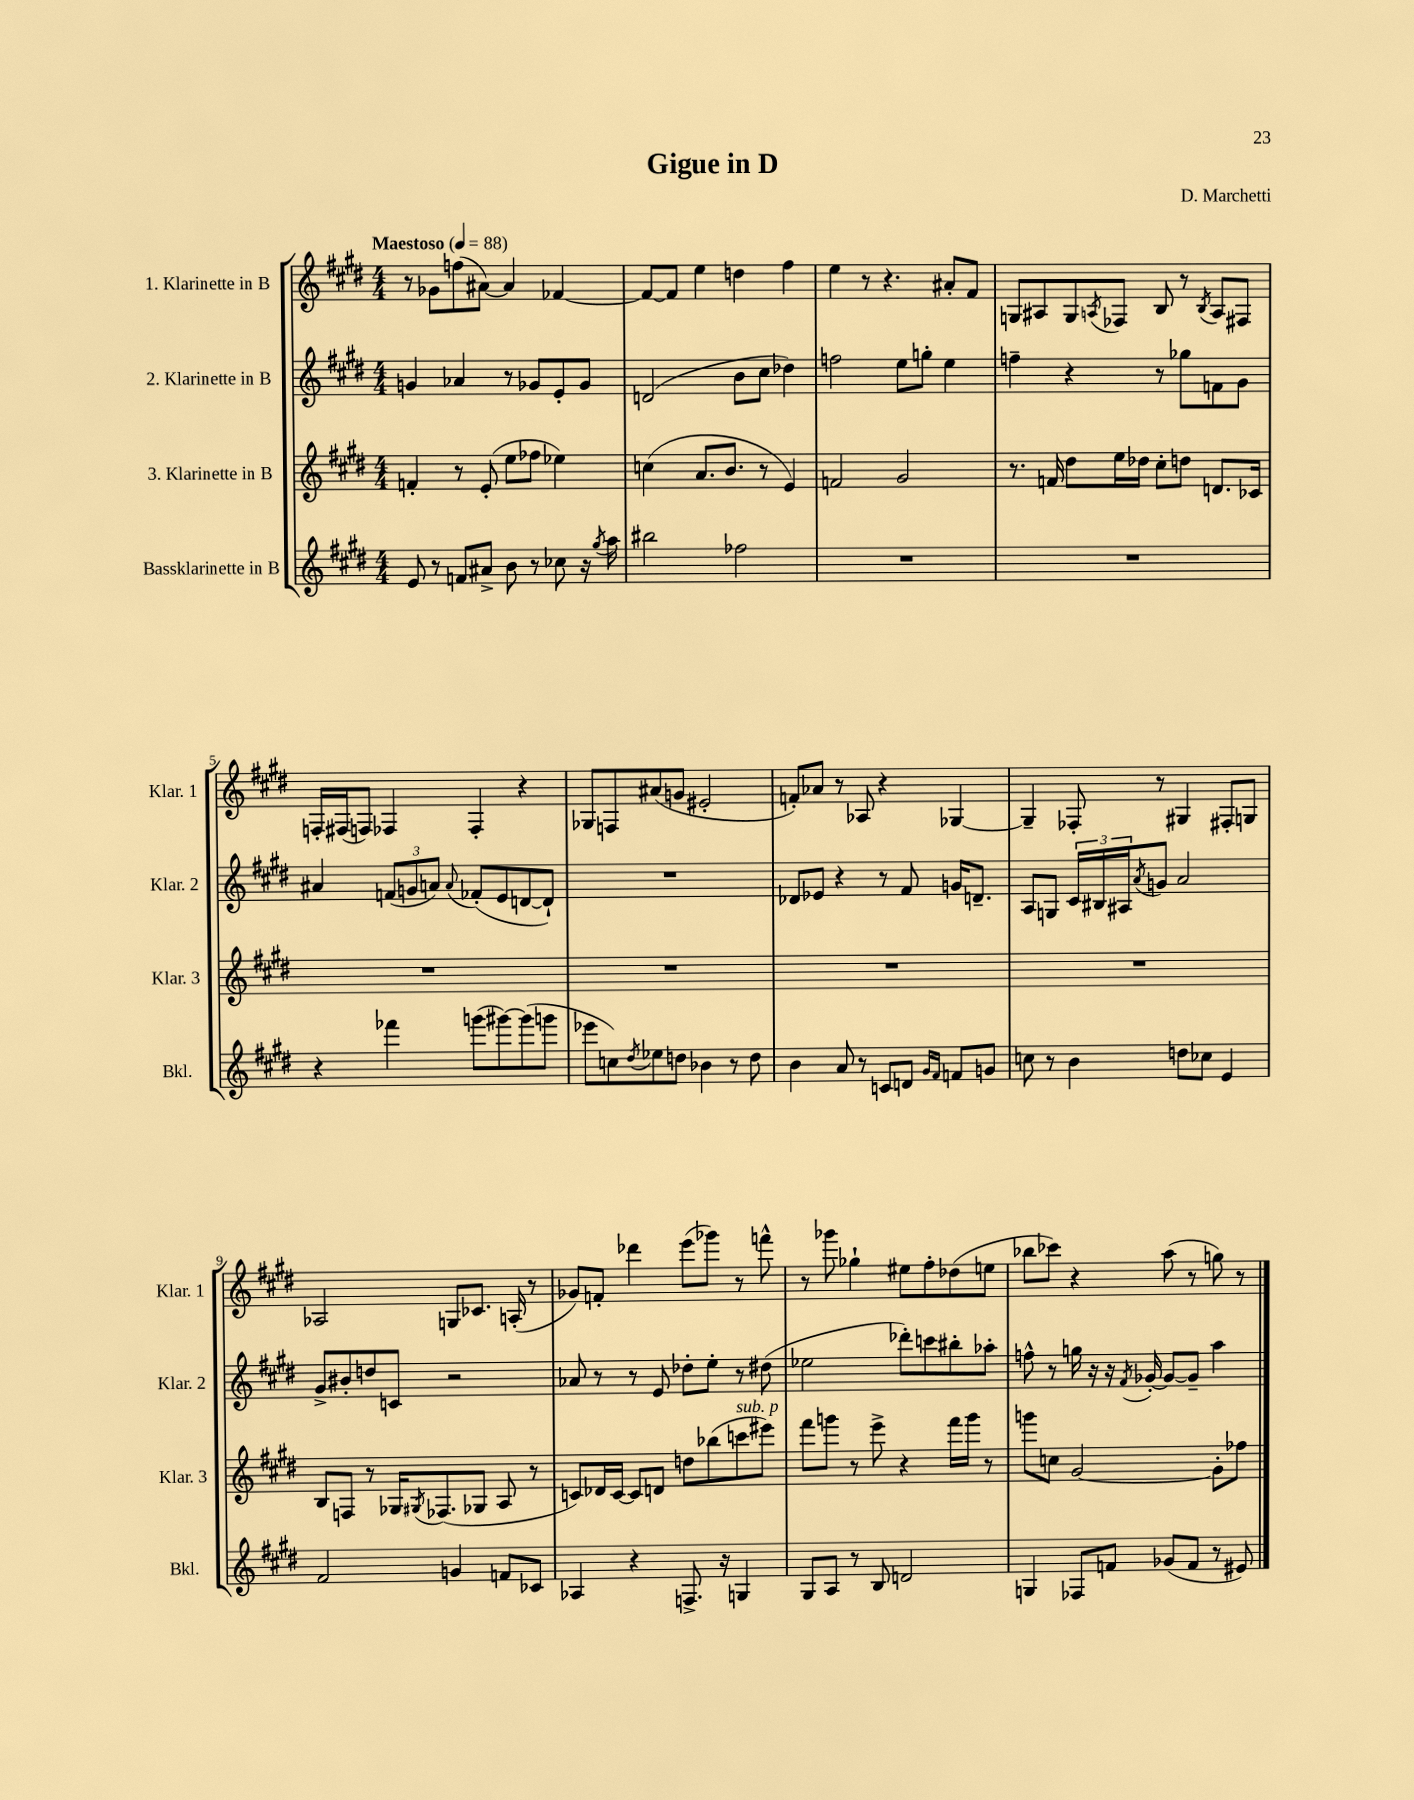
\header { title = "Gigue in D" composer = "D. Marchetti" }
<<
\new StaffGroup <<
\new Staff = "s0" \with { instrumentName = "1. Klarinette in B" shortInstrumentName = "Klar. 1" } {
    \clef treble \key e \major \numericTimeSignature \time 4/4 \tempo "Maestoso" 4 = 88
    r8 ges'8 f''8( ais'8~) ais'4 fes'4~ |
    fes'8~ fes'8 e''4 d''4 fis''4 |
    e''4 r8 r4. ais'8-. fis'8 |
    g8 ais8 g8 \acciaccatura { a8 } fes8 b8 r8 \acciaccatura { b8 } a8 fis8 |
    f16-. fis16( f8) fes4 fes4-. r4 |
    ges8 f8 ais'8( g'8 eis'2-. |
    f'8-.) aes'8 r8 aes8 r4 ges4~ |
    ges4-- fes8-. r8 gis4 fis8-. g8 |
    aes2 g8 ces'8. a16-.( r8 |
    ges'8) f'8-. des'''4 e'''8( ges'''8) r8 f'''8-^ |
    r8 ges'''8 ges''4-! eis''8 fis''8-. des''8( e''8 |
    bes''8 ces'''8) r4 a''8( r8 g''8) r8 \bar "|." |
}
\new Staff = "s1" \with { instrumentName = "2. Klarinette in B" shortInstrumentName = "Klar. 2" } {
    \clef treble \key e \major \numericTimeSignature \time 4/4
    g'4 aes'4 r8 ges'8 e'8-. ges'8 |
    d'2( b'8 cis''8 des''4) |
    f''2 e''8 g''8-. e''4 |
    f''4-- r4 r8 ges''8 f'8 gis'8 |
    ais'4 \tuplet 3/2 { f'8( g'8 a'8) } \appoggiatura { a'8 } fes'8-.( e'8 d'8~ d'8-!) |
    R1 |
    des'8 ees'8 r4 r8 fis'8 g'16 d'8.-- |
    a8 g8 \tuplet 3/2 { cis'16 bis16 ais16 } \acciaccatura { a'8 } g'8 a'2 |
    gis'8-> bis'8-. d''8 c'8 r2 |
    aes'8 r8 r8 e'8 des''8-. e''8-. r8 dis''8( |
    ees''2 des'''8-.) c'''8 bis''8-. aes''8-. |
    f''8-^ r8 g''16 r16 r16 \acciaccatura { fis'8 } ges'16~-. ges'8~ ges'8-- a''4 \bar "|." |
}
\new Staff = "s2" \with { instrumentName = "3. Klarinette in B" shortInstrumentName = "Klar. 3" } {
    \clef treble \key e \major \numericTimeSignature \time 4/4
    f'4-. r8 e'8-.( e''8 fes''8 ees''4) |
    c''4( a'8. b'8. r8 e'4) |
    f'2 gis'2 |
    r8. f'16 dis''8 e''16 des''16 cis''8-. d''8 d'8. ces'16 |
    R1 |
    R1 |
    R1 |
    R1 |
    b8 f8 r8 ges16 \acciaccatura { gis8 } fes8.( ges8 a8 r8 |
    c'8) des'16 c'16~ c'8 d'8 d''8 bes''8( c'''8^\markup { \italic "sub. p" } eis'''8) |
    fis'''8 g'''8 r8 e'''8-> r4 fis'''16 g'''16 r8 |
    g'''8 c''8 gis'2~ gis'8-. fes''8 \bar "|." |
}
\new Staff = "s3" \with { instrumentName = "Bassklarinette in B" shortInstrumentName = "Bkl." } {
    \clef treble \key e \major \numericTimeSignature \time 4/4
    e'8 r8 f'8 ais'8-> b'8 r8 ces''8 r16 \acciaccatura { gis''8 } a''16 |
    bis''2 fes''2 |
    R1 |
    R1 |
    r4 fes'''4 g'''8( gis'''8~) gis'''8( g'''8 |
    ees'''8 c''8) \acciaccatura { dis''8 } ees''8 d''8 bes'4 r8 d''8 |
    b'4 a'8 r8 c'8 d'8 \grace { gis'16 fis'16 } f'8 g'8 |
    c''8 r8 b'4 d''8 ces''8 e'4 |
    fis'2 g'4 f'8 ces'8 |
    aes4 r4 f8.-> r16 g4 |
    gis8 a8 r8 b8 d'2 |
    g4 fes8 f'8 ges'8( f'8 r8 eis'8) \bar "|." |
}
>>
>>
